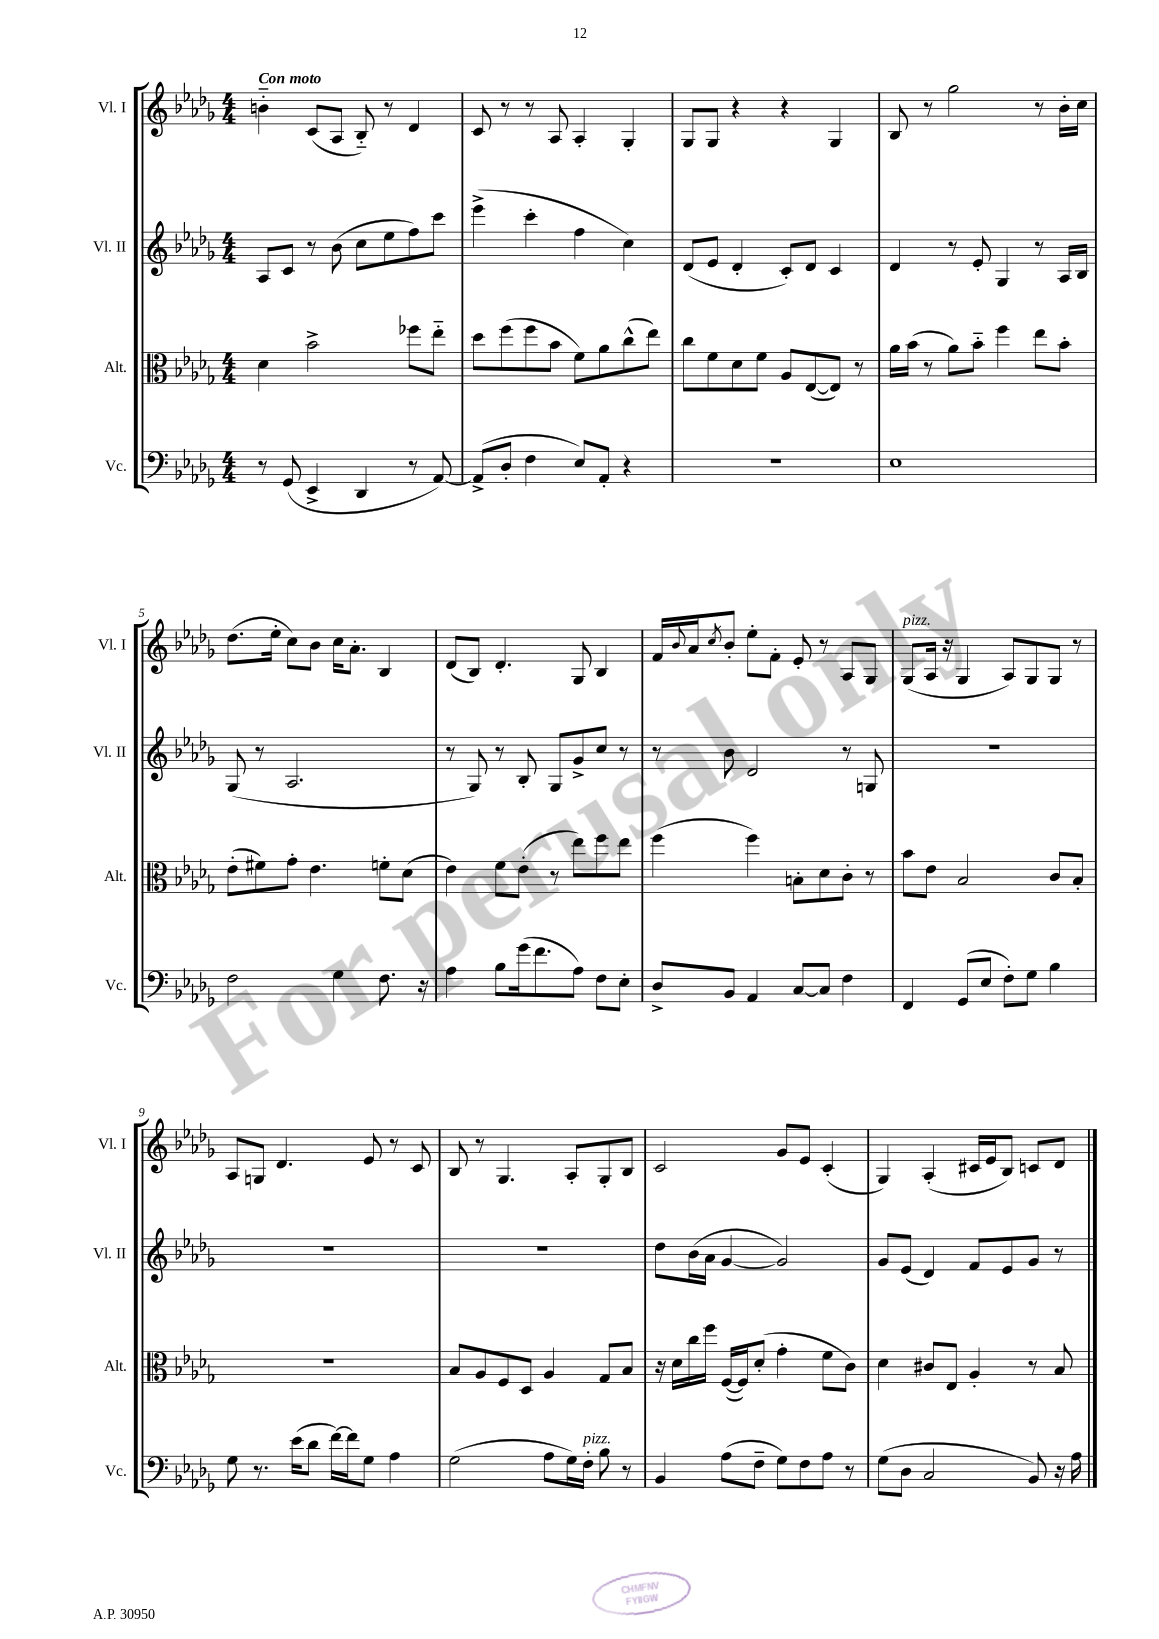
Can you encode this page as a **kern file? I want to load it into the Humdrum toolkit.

**kern	**kern	**kern	**kern
*staff4	*staff3	*staff2	*staff1
*clefF4	*clefC3	*clefG2	*clefG2
*k[b-e-a-d-g-]	*k[b-e-a-d-g-]	*k[b-e-a-d-g-]	*k[b-e-a-d-g-]
*M4/4	*M4/4	*M4/4	*M4/4
8r	4d-\	8A-/L	4b'~\
(8GG-/	.	8c/J	.
4EE-^/	2b-^\	8r	(8c/L
.	.	(8b-\	8A-/J
4DD-/	.	8cc\L	8B-'~/)
.	.	8ee-\	8r
8r	8ff-\L	8ff\)	4d-/
[8AA-/)	8ee-'~\J	8ccc\J	.
=	=	=	=
(8AA-^/]L	8dd-\L	(4eee-^\	8c/
8D-'/J	(8ff\	.	8r
4F\	8ff\	4ccc'\	8r
.	8b-\J	.	8A-/
8E-/L)	8f\L)	4ff\	4A-'/
8AA-'/J	8a-\	.	.
4r	(8cc^^\	4cc\)	4G-'/
.	8ee-\J)	.	.
=	=	=	=
1r	8cc\L	(8d-/L	8G-/L
.	8f\	8e-/J	8G-/J
.	8d-\	4d-'/	4r
.	8f\J	.	.
.	8A-/L	8c'/L)	4r
.	([8E-/	8d-/J	.
.	8E-/]J)	4c/	4G-/
.	8r	.	.
=	=	=	=
1E-	16a-\LL	4d-/	8B-/
.	(16b-\JJ	.	.
.	8r	.	8r
.	8a-\L)	8r	2gg-\
.	8b-'~\J	8e-'/	.
.	4ff\	4G-/	.
.	8ee-\L	8r	8r
.	8b-'\J	16A-/LL	16b-'\LL
.	.	16B-/JJ	16cc\JJ
=	=	=	=
2F\	(8e-'\L	(8G-/	(8.dd-\L
.	8f#\)	8r	.
.	.	.	16ee-'\Jk
.	8g-'\J	2.A-/	8cc\L)
.	4.e-\	.	8b-\J
4G-\	.	.	16cc\LK
.	.	.	8.a-'\J
8.F\	8f'\L	.	4B-/
.	(8d-\J	.	.
16r	.	.	.
=	=	=	=
4A-\	4e-\)	8r	(8d-/L
.	.	8G-/)	8B-/J)
8B-\L	8f\L	8r	4.d-'/
(16g-\k	(8e-'\J	8B-'/	.
8.f\	.	.	.
.	8r	8G-/L	.
8A-\J)	8ee-\L)	8g-^/	8G-/
8F\L	8ff\	8cc/J	4B-/
8E-'\J	8ee-\J	8r	.
=	=	=	=
8D-^/L	(4ff\	8r	16f/LL
.	.	.	8qqb-/
.	.	.	16a-/J
.	.	.	8qcc/
8BB-/J	.	8b-\	8b-'/J
4AA-/	4ff\)	2d-/	8ee-'\L
.	.	.	8f'\J
[8C/L	8B'\L	.	8e-'/
8C/]J	8d-\	.	8r
4F\	8c'\J	8r	8A-/L
.	8r	8G/	8G-/J
=	=	=	=
4FF/	8b-\L	1r	(8G-/L
.	8e-\J	.	16A-/Jk
.	.	.	16r
(8GG-/L	2B-/	.	4G-/
8E-/J	.	.	.
8F'\L)	.	.	8A-/L)
8G-\J	.	.	8G-/
4B-\	8c/L	.	8G-/J
.	8B-'/J	.	8r
=	=	=	=
8G-\	1r	1r	8A-/L
8.r	.	.	8G/J
.	.	.	4.d-/
(16e-\LK	.	.	.
8d-\J	.	.	.
[16f\LL)	.	.	.
16f\]J	.	.	.
8G-\J	.	.	8e-/
4A-\	.	.	8r
.	.	.	8c/
=	=	=	=
(2G-\	8B-/L	1r	8B-/
.	8A-/	.	8r
.	8F/	.	4.G-/
.	8D-/J	.	.
8A-\L	4A-/	.	.
16G-\L)	.	.	8A-'/L
16F'\JJ	.	.	.
8B-\	8G-/L	.	8G-'/
8r	8B-/J	.	8B-/J
=	=	=	=
4BB-/	16r	8dd-\L	2c/
.	16d-\LL	.	.
.	16cc\	(16b-\L	.
.	16ff\JJ	16a-\JJ	.
(8A-\L	([16F/LL	[4g-/	.
.	16F/]J)	.	.
8F~\J	(8d-'/J	.	.
8G-\L)	4g-'\	2g-/])	8g-/L
8F\	.	.	8e-/J
8A-\J	8f\L	.	(4c'/
8r	8c\J)	.	.
=	=	=	=
(8G-\L	4d-\	8g-/L	4G-/)
8D-\J	.	(8e-/J	.
2C/	8c#/L	4d-/)	(4A-'/
.	8E-/J	.	.
.	4A-'/	8f/L	16c#/LL
.	.	.	16e-/J
.	.	8e-/	8B-/J)
8BB-/)	8r	8g-/J	8c/L
16r	8B-/	8r	8d-/J
16A-\	.	.	.
==	==	==	==
*-	*-	*-	*-
